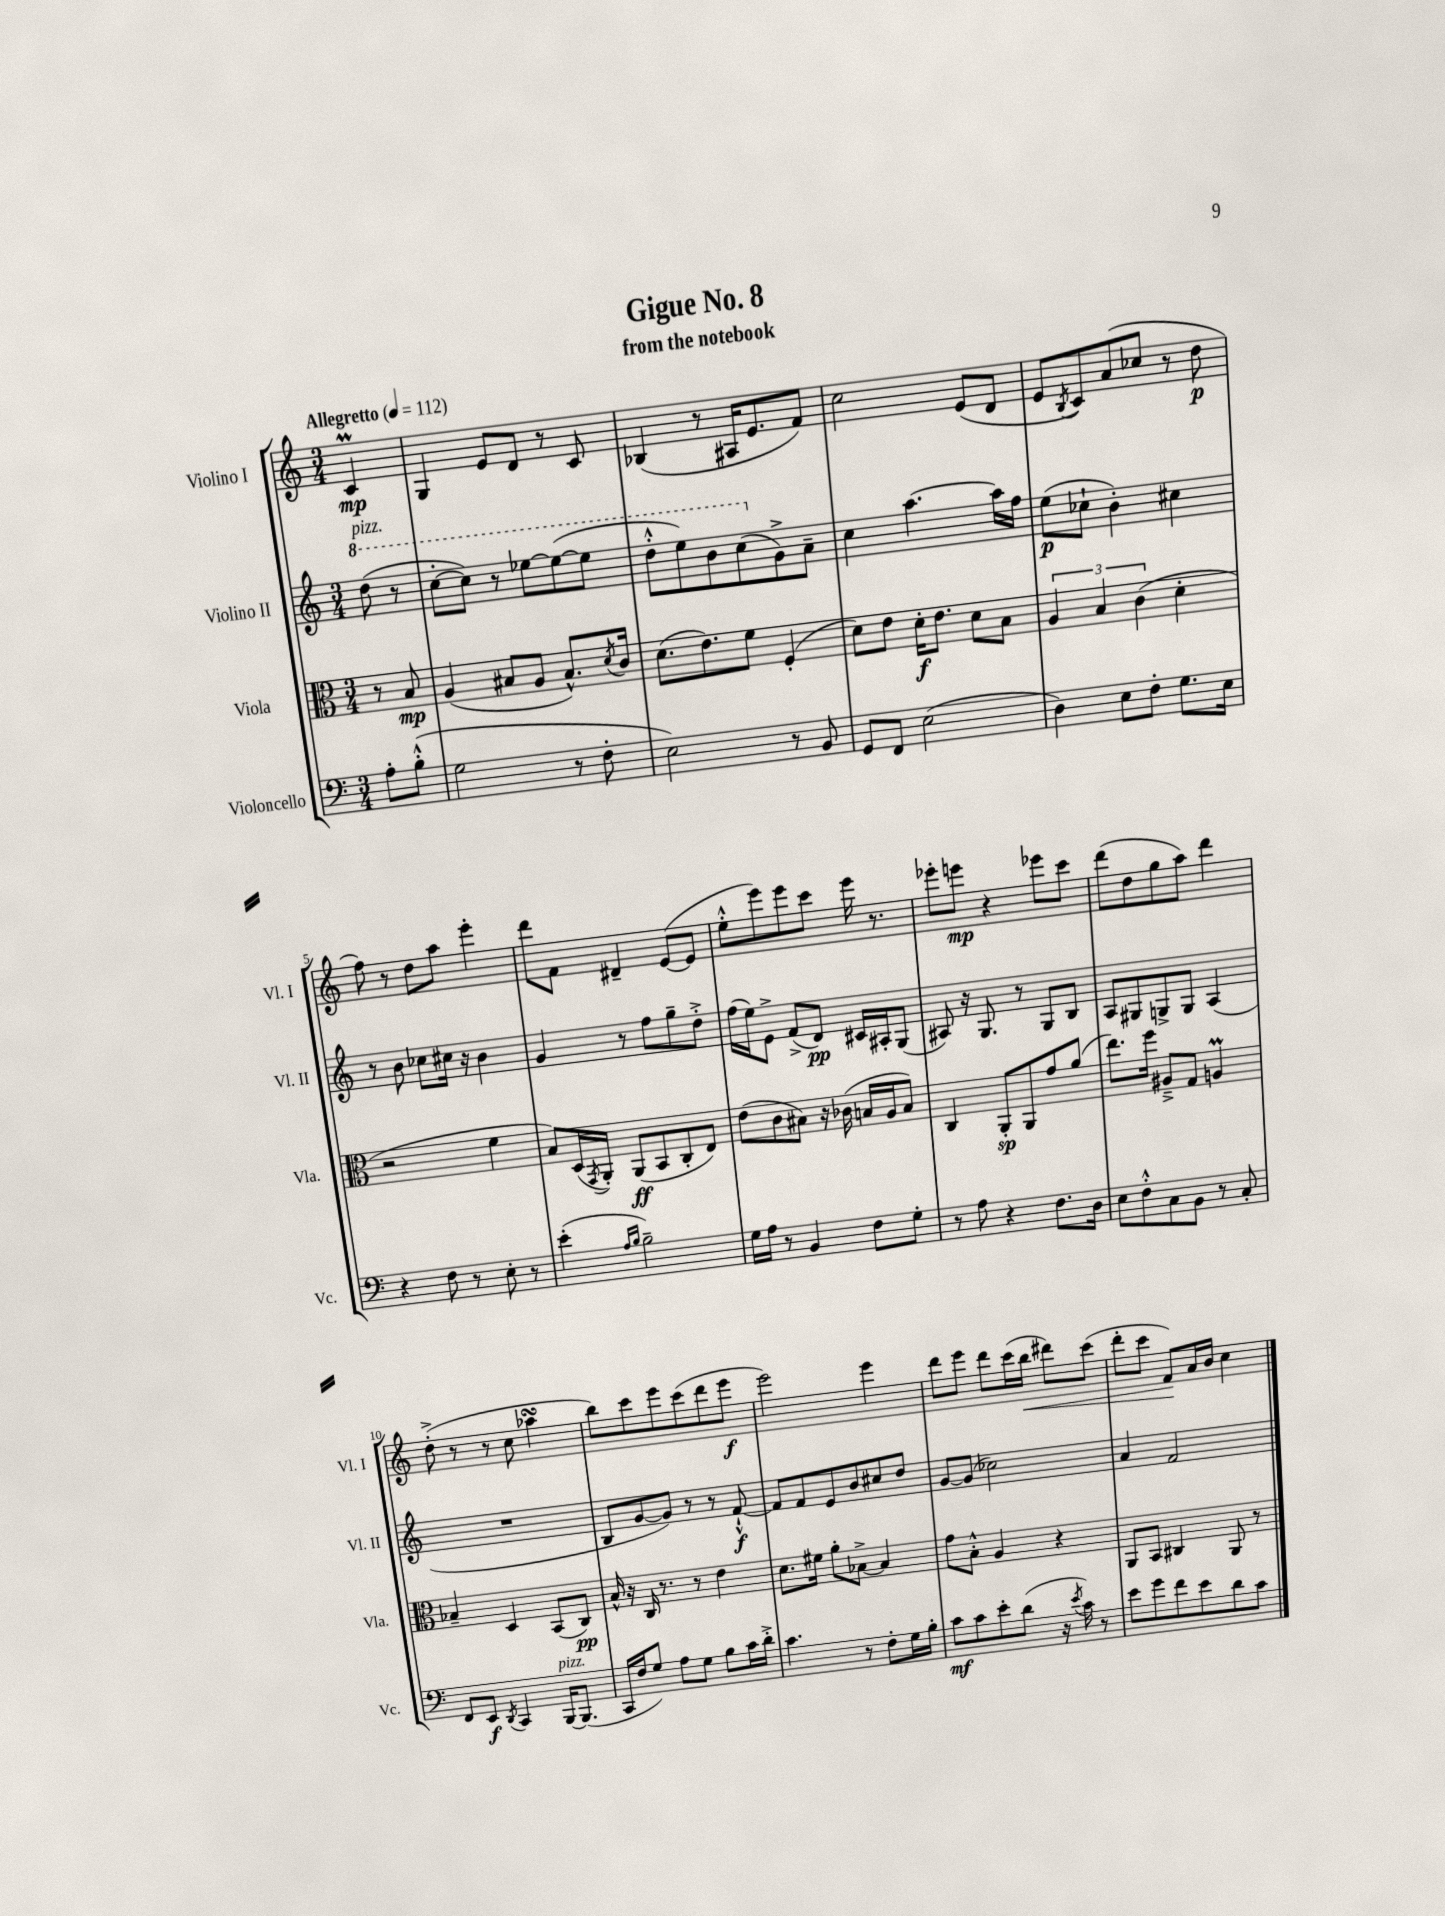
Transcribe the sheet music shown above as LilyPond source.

\header { title = "Gigue No. 8" subtitle = "from the notebook" }
<<
\new StaffGroup <<
\new Staff = "s0" \with { instrumentName = "Violino I" shortInstrumentName = "Vl. I" } {
    \clef treble \key c \major \numericTimeSignature \time 3/4 \partial 4 \tempo "Allegretto" 4 = 112
    c'4\prall\mp |
    g4 e'8 d'8 r8 c'8 |
    bes4( r8 ais16 e'8. f'8) |
    c''2 e'8( d'8 |
    e'8 \acciaccatura { b8 } c'8) a'8( ces''8 r8 d''8\p |
    f''8) r8 d''8 a''8 e'''4-. |
    d'''8 f'8 dis'4-- e'8~( e'8 |
    e''8-.-^ e'''8) e'''8 c'''8 e'''16 r8. |
    ees'''8-. e'''8\mp r4 ees'''8 c'''8 |
    d'''8( d''8 g''8 a''8) d'''4 |
    d''8-.->( r8 r8 c''8 aes''4\turn |
    b''8) c'''8 e'''8 c'''8( d'''8 e'''8\f |
    e'''2) e'''4 |
    d'''8 e'''8 d'''8 c'''16( b''16\< dis'''8) c'''8( |
    d'''8-. c'''8 f'8\!) a'16 b'16 c''4 \bar "|." |
}
\new Staff = "s1" \with { instrumentName = "Violino II" shortInstrumentName = "Vl. II" } {
    \clef treble \key c \major \numericTimeSignature \time 3/4 \partial 4
    \ottava #1 d'''8^\markup { \italic "pizz." }( r8 |
    c'''8~-. c'''8) r8 ees'''8~ ees'''8~( ees'''8 |
    d'''8-.-^ e'''8) b''8 c'''8( \ottava #0 g'8->) a'8-- |
    c''4 a''4.~ a''16 f''16 |
    e''8\p( ces''8-! b'4-.) cis''4 |
    r8 b'8 ces''8 cis''16 r16 b'4 |
    g'4 r8 f''8 g''8-- d''8-.-> |
    f''16( e''16) e'8-> f'8->( d'8\pp) cis'16 ais16-. g8( |
    ais8) r16 g8. r8 g8 b8 |
    a8 gis8 g8-> g8 a4( |
    R2. |
    b8 g'8~ g'8) r8 r8 f'8~-!-^\f |
    f'8 f'8 e'8 b'8 cis''8 d''8 |
    g'8~ g'8( ces''2) |
    a'4 f'2 \bar "|." |
}
\new Staff = "s2" \with { instrumentName = "Viola" shortInstrumentName = "Vla." } {
    \clef alto \key c \major \numericTimeSignature \time 3/4 \partial 4
    r8 b8\mp |
    a4( bis8 a8 bis8.-^) \acciaccatura { d'8 } c'16 |
    d'8.( e'8.) f'8 f4-.( |
    d'8) e'8 d'16-.\f e'8. d'8 b8 |
    \tuplet 3/2 { a4 b4 c'4( } d'4-. |
    r2 f'4 |
    b8) d16( \acciaccatura { g,8 } a,16-.) a,8\ff( b,8 c8-. e8) |
    e'8( c'8 bis8) r16 ces'16( b16 a16 b8) |
    c4 a,8-.\sp a,8 g'8 a'8( |
    e''8.) f''16 ais8---> g8 a4\prall |
    bes4-- d4 b,8( c8\pp) |
    b16-^ r16 c16 r8. r8 e'4 |
    d'8. fis'16 a'8-. bes8~-> bes4 |
    g'8 b8-.-^ a4 r4 |
    a,8 b,8 cis4 a,8 r8 \bar "|." |
}
\new Staff = "s3" \with { instrumentName = "Violoncello" shortInstrumentName = "Vc." } {
    \clef bass \key c \major \numericTimeSignature \time 3/4 \partial 4
    a8-. b8-.-^( |
    g2 r8 f8-. |
    e2) r8 b,8 |
    g,8 f,8 e2( |
    d4) e8 f8-. g8. e16 |
    r4 f8 r8 e8-. r8 |
    e'4-.( \grace { a16 b16 } b2--) |
    g16 a16 r8 b,4 f8 g8-. |
    r8 a8 r4 f8. d16 |
    e8 f8-.-^ c8 b,8 r8 c8-. |
    f,8 e,8\f \acciaccatura { d,8 } c,4 b,,16~^\markup { \italic "pizz." } b,,8.( |
    c,16 f16 g8) a8 g8 b8 c'16 d'16-.-> |
    c'4. r8 f8-. g16 b16-. |
    c'8\mf c'8 e'8-. d'8( r16 \acciaccatura { e'8 } c'16) r8 |
    e'8 g'8 f'8 e'8 d'8 c'8 \bar "|." |
}
>>
>>
